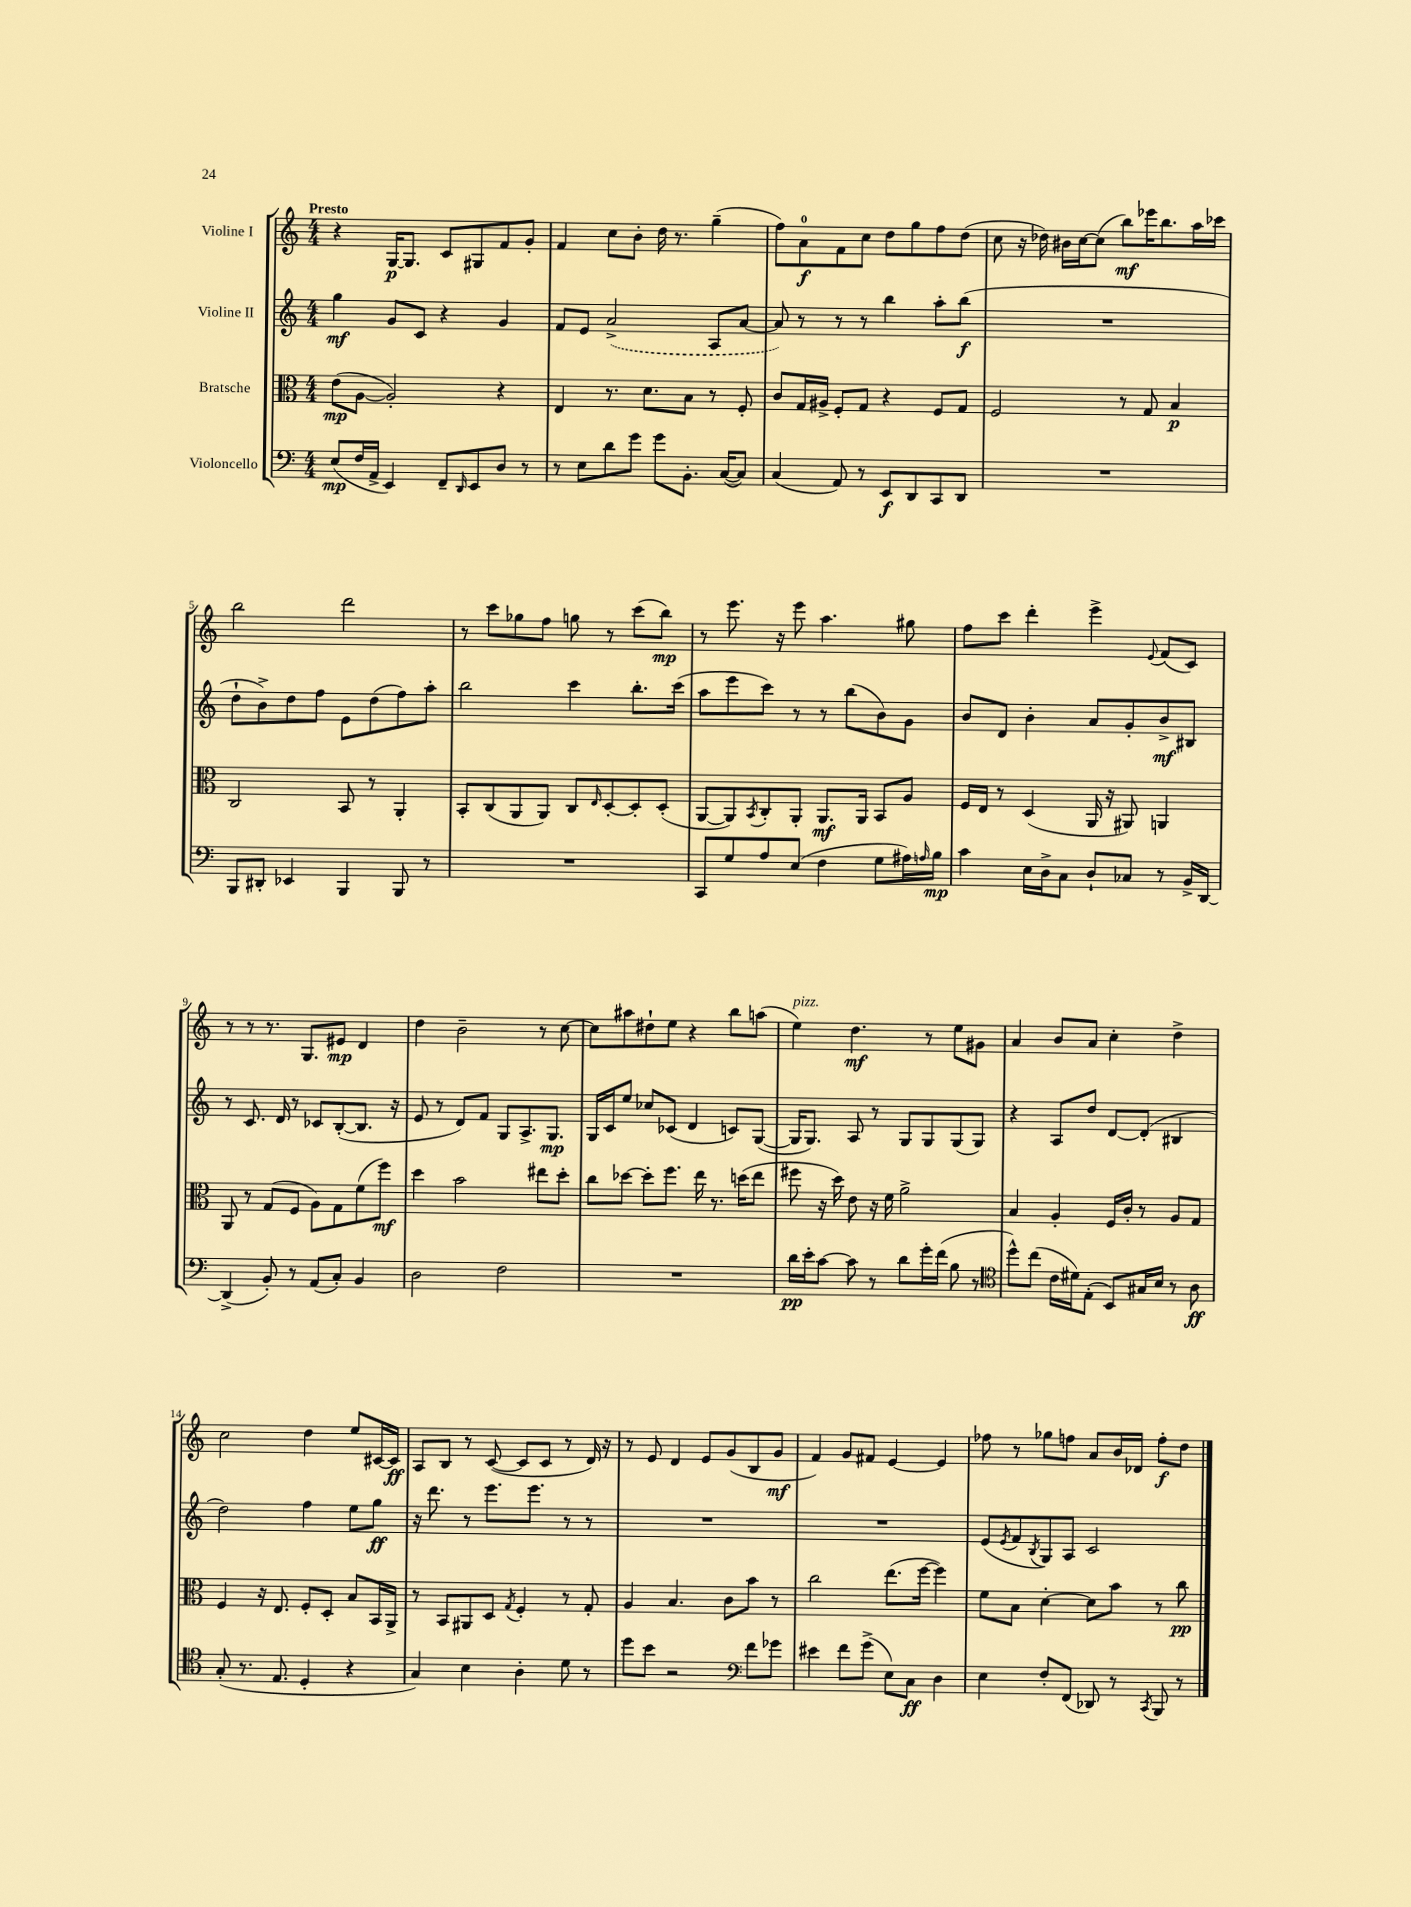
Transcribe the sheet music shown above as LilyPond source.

<<
\new StaffGroup <<
\new Staff = "s0" \with { instrumentName = "Violine I" } {
    \clef treble \key c \major \numericTimeSignature \time 4/4 \tempo "Presto"
    r4 g16~\p g8. c'8 gis8 f'8 g'8-. |
    f'4 c''8 b'8-. d''16 r8. g''4--( |
    f''8) a'8-0\f f'8 c''8 d''8 g''8 f''8 d''8( |
    c''8 r16 des''16) bis'16 c''16~ c''8( b''8\mf) ees'''16 b''8. a''16 ces'''16 |
    b''2 d'''2 |
    r8 c'''8 ges''8 f''8 g''8 r8 c'''8( b''8\mp) |
    r8 e'''8. r16 e'''8 a''4. gis''8 |
    f''8 c'''8 d'''4-. e'''4-> \appoggiatura { e'8 } f'8( c'8) |
    r8 r8 r8. g8. eis'8\mp d'4 |
    d''4 b'2-- r8 c''8~ |
    c''8 ais''8 dis''8-! e''8 r4 b''8 a''8( |
    e''4^\markup { \italic "pizz." }) d''4.\mf r8 e''8 gis'8 |
    a'4 b'8 a'8 c''4-. d''4-> |
    c''2 d''4 e''8 cis'16~ cis'16\ff |
    a8 b8 r8 c'8~( c'8 c'8 r8 d'16) r16 |
    r8 e'8 d'4 e'8 g'8( b8 g'8\mf |
    f'4) g'8 fis'8 e'4~ e'4 |
    fes''8 r8 ges''8 f''8 a'8 b'16 des'16 f''8-.\f d''8 \bar "|." |
}
\new Staff = "s1" \with { instrumentName = "Violine II" } {
    \clef treble \key c \major \numericTimeSignature \time 4/4
    g''4\mf g'8 c'8 r4 g'4 |
    f'8 e'8 \once \slurDashed a'2->( a8 a'8~ |
    a'8) r8 r8 r8 b''4 a''8-. b''8\f( |
    R1 |
    d''8-! b'8->) d''8 f''8 e'8 d''8( f''8) a''8-. |
    b''2 c'''4 b''8.-. c'''16( |
    a''8 e'''8 c'''8) r8 r8 b''8( b'8) g'8 |
    b'8 d'8 b'4-. a'8 g'8-. b'8->\mf bis8 |
    r8 c'8. d'16 r8 ces'8 b8~-.( b8. r16 |
    e'8 r8 d'8) f'8 g8 a8.-> g8.\mp |
    g16 c'16 e''8 ces''8 ces'8( d'4 c'8) g8~( |
    g16 g8.) a8 r8 g8 g8 g8( g8) |
    r4 a8 d''8 d'8~ d'8-.( bis4 |
    d''2) f''4 e''8 g''8\ff |
    r16 d'''8. r8 e'''8. e'''8. r8 r8 |
    R1 |
    R1 |
    e'8( \acciaccatura { e'8 } f'8 \acciaccatura { b8 } g8) a8 c'2 \bar "|." |
}
\new Staff = "s2" \with { instrumentName = "Bratsche" } {
    \clef alto \key c \major \numericTimeSignature \time 4/4
    e'8\mp( a8~ a2-.) r4 |
    e4 r8. d'8. b8 r8 f8-. |
    c'8 g16 ais16-> f8-. g8 r4 f8 g8 |
    f2 r8 g8 b4\p |
    c2 b,8 r8 a,4-. |
    b,8-. c8( a,8 a,8) c8 \grace { e16 } d8~-. d8-. d8-.( |
    a,8~ a,8) \acciaccatura { b,8 } c8-. a,8-. a,8.\mf a,16 b,8 a8 |
    f16 e16 r8 d4( a,16 r16 ais,8) a,4 |
    a,8 r8 g8( f8 a8) g8 f'8( f''8\mf) |
    d''4 b'2 eis''8 d''8-. |
    c''8 des''8~ des''8-. f''8. e''16 r8. d''16( e''8 |
    fis''8 r16 d''16) e'8 r16 f'16 a'2-> |
    b4 a4-. f16 c'16-. r8 a8 g8 |
    f4 r16 e8. f8-. d8-. b8 b,16 a,16-> |
    r8 b,8 ais,8 d8 \acciaccatura { g8 } f4-. r8 g8-. |
    a4 b4. c'8 b'8 r8 |
    c''2 e''8.( f''16~ f''4) |
    f'8 b8 d'4~-. d'8 b'8 r8 c''8\pp \bar "|." |
}
\new Staff = "s3" \with { instrumentName = "Violoncello" } {
    \clef bass \key c \major \numericTimeSignature \time 4/4
    e8\mp( f16 a,16-> e,4) f,8-- \grace { d,16 } e,8 d8 r8 |
    r8 e8 d'8 g'8 g'8 b,8.-. c16~( c8) |
    c4( a,8) r8 e,8\f d,8 c,8 d,8 |
    R1 |
    b,,8 dis,8-. ees,4 b,,4 b,,8 r8 |
    R1 |
    c,8 g8 a8 e8( f4 g8 ais16) \grace { a16 } b16\mp |
    c'4 e16 d16-> c8 d8-! ces8 r8 b,16-> d,16~ |
    d,4->( b,8-.) r8 a,8( c8-.) b,4 |
    d2 f2 |
    R1 |
    d'16\pp e'16-. c'8~ c'8 r8 d'8 g'16-. f'16( b8 r8 |
    \clef tenor d''8-^) c''8( c'16 dis'16) e8-.( b,8) gis16 b16 r8 a8\ff |
    g8-.( r8. e8. d4-. r4 |
    g4) b4 a4-. d'8 r8 |
    d''8 b'8 r2 \clef bass f'8 ges'8 |
    eis'4 f'8 g'8->( e8) c8\ff d4 |
    e4 f8-. f,8( des,8) r8 \acciaccatura { c,8 } b,,8 r8 \bar "|." |
}
>>
>>
